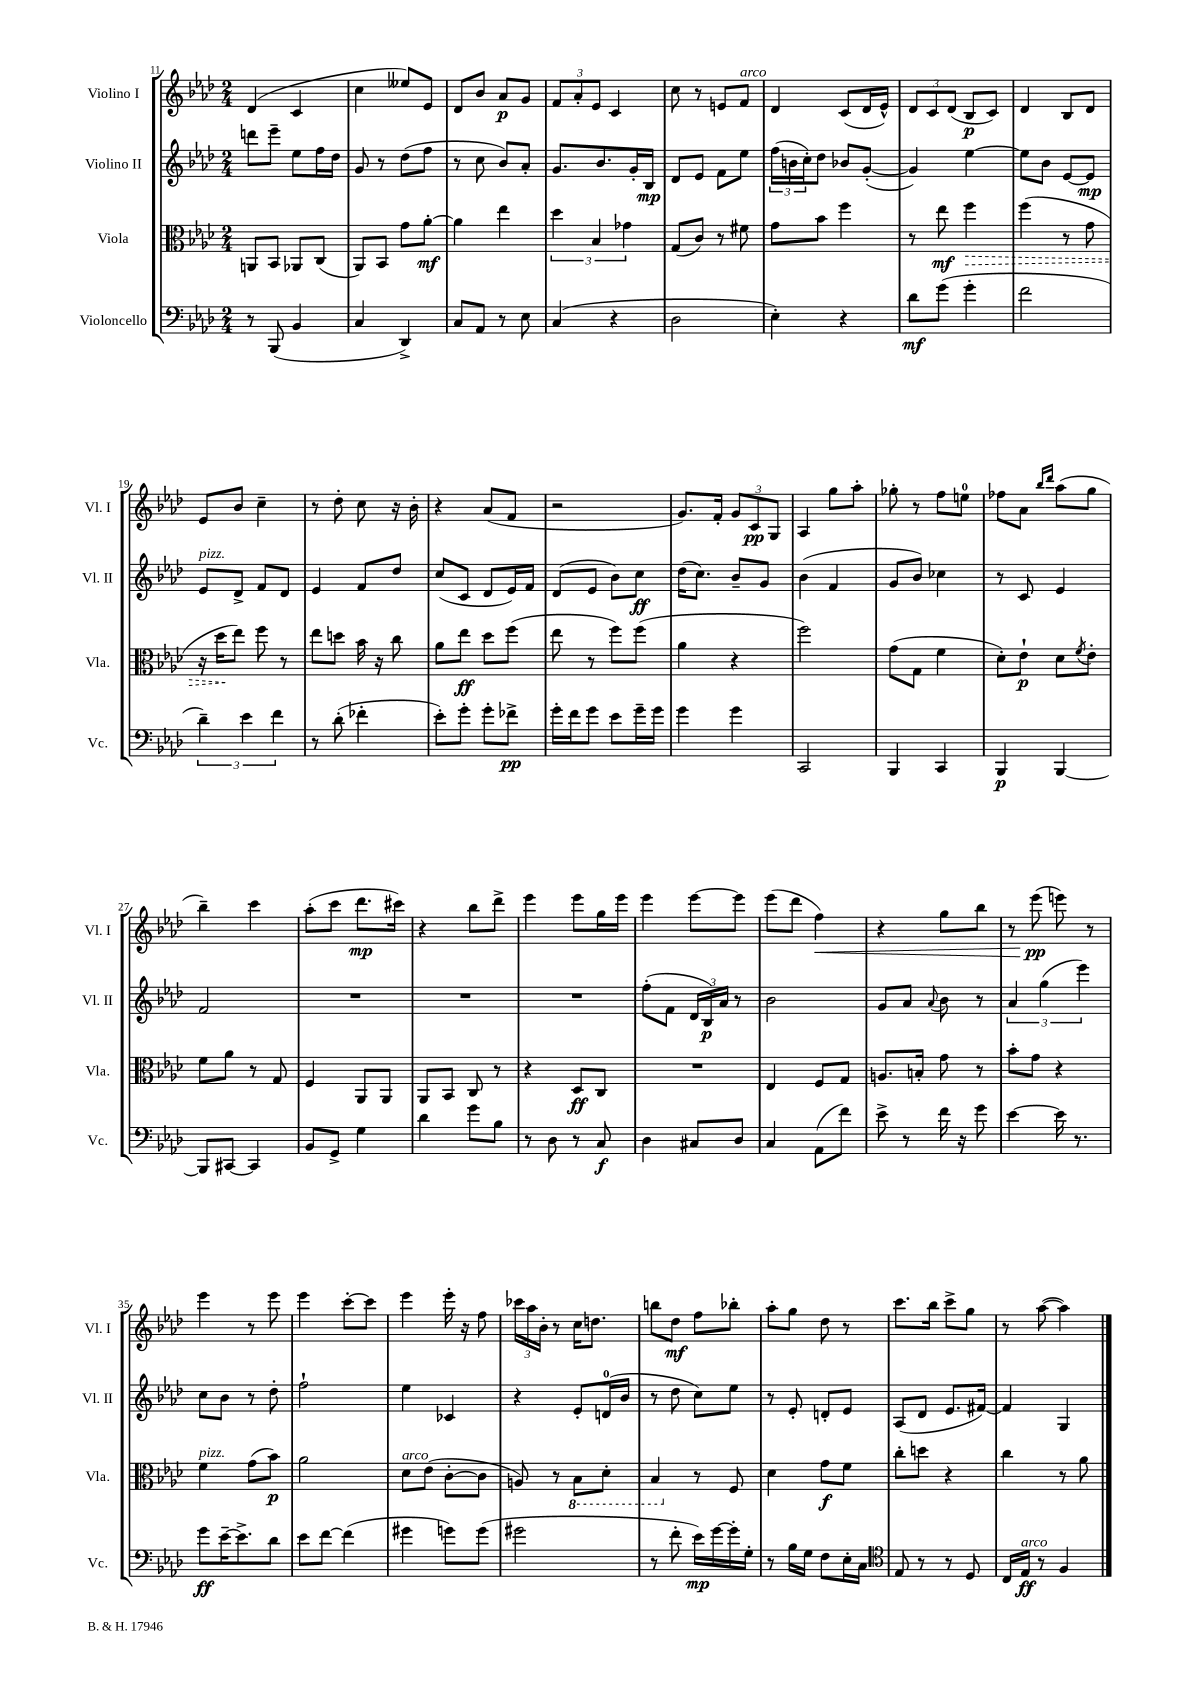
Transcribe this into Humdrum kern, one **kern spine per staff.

**kern	**kern	**kern	**kern
*staff4	*staff3	*staff2	*staff1
*clefF4	*clefC3	*clefG2	*clefG2
*k[b-e-a-d-]	*k[b-e-a-d-]	*k[b-e-a-d-]	*k[b-e-a-d-]
*M2/4	*M2/4	*M2/4	*M2/4
8r	8AA	8ddd	(4d-
(8BBB-	8BB-	8eee-~	.
4BB-	8AA-	8ee-	4c
.	(8C	16ff	.
.	.	16dd-	.
=	=	=	=
4C	8AA-)	8g	4cc
.	8BB-	8r	.
4DD-^)	8g	(8dd-	8ee--)
.	[8a-'	8ff	8e-
=	=	=	=
8C	4a-]	8r	8d-
8AA-	.	8cc	8b-
8r	4ee-	8b-)	8a-
8E-	.	8a-'	8g
=	=	=	=
(4C	6dd-	8.g	12f
.	.	.	12a-'
.	6B-	.	12e-
.	.	8.b-	.
4r	.	.	4c
.	6g-	.	.
.	.	16g'	.
.	.	16B-	.
=	=	=	=
2D-	(8G	8d-	8cc
.	8c)	8e-	8r
.	8r	8f	8e
.	8f#	8ee-	8f
=	=	=	=
4E-')	8g	(24ff	4d-
.	.	24b	.
.	.	24cc')	.
.	8b-	8dd-	.
4r	4ff	8b-	(8c
.	.	([8g'	16d-
.	.	.	16e-^^)
=	=	=	=
8d-	8r	4g])	12d-
.	.	.	12c
(8g	8ee-	.	.
.	.	.	(12d-
4g'	4ff	[4ee-	8B-
.	.	.	8c)
=	=	=	=
2f	(4ff	8ee-]	4d-
.	.	8b-	.
.	8r	[8e-	8B-
.	8g	8e-]	8d-
=	=	=	=
6d-~)	16r	8e-	8e-
.	16dd-	.	.
.	8ee-)	8d-^	8b-
6e-	.	.	.
.	8ff	8f	4cc~
6f	.	.	.
.	8r	8d-	.
=	=	=	=
8r	8ee-	4e-	8r
(8d-'	8dd	.	8dd-'
4f-'	16b-	8f	8cc
.	16r	.	.
.	8cc	8dd-	16r
.	.	.	16b-'
=	=	=	=
8e-')	8a-	(8cc	4r
8g'	8ee-	8c	.
8g'	8dd-	8d-	(8a-
8f-^	(8ff	16e-)	8f
.	.	16f	.
=	=	=	=
16g'	8ee-	(8d-	2r
16f	.	.	.
8g	8r	8e-	.
8e-	8ff)	8b-)	.
16g~	(8ff	8cc	.
16g	.	.	.
=	=	=	=
4g	4a-	(16dd-	8.g)
.	.	8.cc)	.
.	.	.	16f'
4g	4r	8b-~	12g
.	.	.	12c
.	.	8g	.
.	.	.	12G
=	=	=	=
2CC	2ff)	(4b-	4A-
.	.	4f	8gg
.	.	.	8aa-'
=	=	=	=
4BBB-	(8g	8g	8gg-'
.	8G	8b-)	8r
4CC	4f	4cc-	8ff
.	.	.	8ee
=	=	=	=
4BBB-	8d-')	8r	8ff-
.	8e-`	8c	8a-
.	.	.	16qqbb-
.	.	.	16qqddd-
[4BBB-	8d-	4e-	(8aa-
.	8qf	.	.
.	8e-'	.	8gg
=	=	=	=
8BBB-]	8f	2f	4bb-~)
[8CC#	8a-	.	.
4CC#]	8r	.	4ccc
.	8G	.	.
=	=	=	=
8BB-	4F	2r	(8aa-'
8GG^	.	.	8ccc
4G	8AA-	.	8.ddd-
.	8AA-	.	.
.	.	.	16ccc#)
=	=	=	=
4d-	8AA-	2r	4r
.	8BB-	.	.
8g	8C	.	8bb-
8B-	8r	.	8ddd-^
=	=	=	=
8r	4r	2r	4eee-
8D-	.	.	.
8r	8D-	.	8eee-
8C	8C	.	16gg
.	.	.	16eee-
=	=	=	=
4D-	2r	(8ff'	4eee-
.	.	8f	.
8C#	.	24d-	[8eee-
.	.	24B-)	.
.	.	24a-	.
8D-	.	8r	8eee-]
=	=	=	=
4C	4E-	2b-	(8eee-
.	.	.	8ddd-
(8AA-	8F	.	4ff)
8f)	8G	.	.
=	=	=	=
8e-^	8.A	8g	4r
8r	.	8a-	.
.	16B'	.	.
.	.	8qqa-	.
16f	8g	8b-	8gg
16r	.	.	.
8g	8r	8r	8bb-
=	=	=	=
[4e-	8b-'	6a-	8r
.	8g	.	(8eee-
.	.	(6gg	.
16e-]	4r	.	8eee)
8.r	.	.	.
.	.	6eee-)	.
.	.	.	8r
=	=	=	=
8g	4f	8cc	4eee-
[16e-~	.	8b-	.
8.e-^]	.	.	.
.	(8g	8r	8r
8d-	8b-)	8dd-'	8eee-
=	=	=	=
8e-	2a-	2ff`	4eee-
[8f	.	.	.
(4f]	.	.	[8ccc'
.	.	.	8ccc]
=	=	=	=
4g#	8d-	4ee-	4eee-
.	(8e-	.	.
8g)	[8c'	4c-	16eee-'
.	.	.	16r
(8g	8c]	.	8ff
=	=	=	=
2g#	8A)	4r	24ccc-
.	.	.	24aa-
.	.	.	24b-'
.	8r	.	8r
.	8BB-	8e-'	16cc
.	.	.	8.dd
.	8D-'	(16d	.
.	.	16b-	.
=	=	=	=
8r	4BB-	8r	8bb
8f'	.	8dd-	8dd-
16e-)	8r	8cc)	8ff
[16g	.	.	.
16g']	8F	8ee-	8bb-'
16G'	.	.	.
=	=	=	=
8r	4d-	8r	8aa-'
16B-	.	8e-'	8gg
16G	.	.	.
8F	8g	8d'	8dd-
16E-'	8f	8e-	8r
16C	.	.	.
=	=	=	=
*clefC4	*	*	*
8E-	8cc'	(8A-	8.ccc
8r	8dd	8d-	.
.	.	.	16bb-
8r	4r	8.e-	8ccc^
8D-	.	.	8gg
.	.	[16f#)	.
=	=	=	=
16C	4cc	4f#]	8r
16E-	.	.	.
8r	.	.	([8aa-
4F	8r	4G	4aa-])
.	8a-	.	.
==	==	==	==
*-	*-	*-	*-
